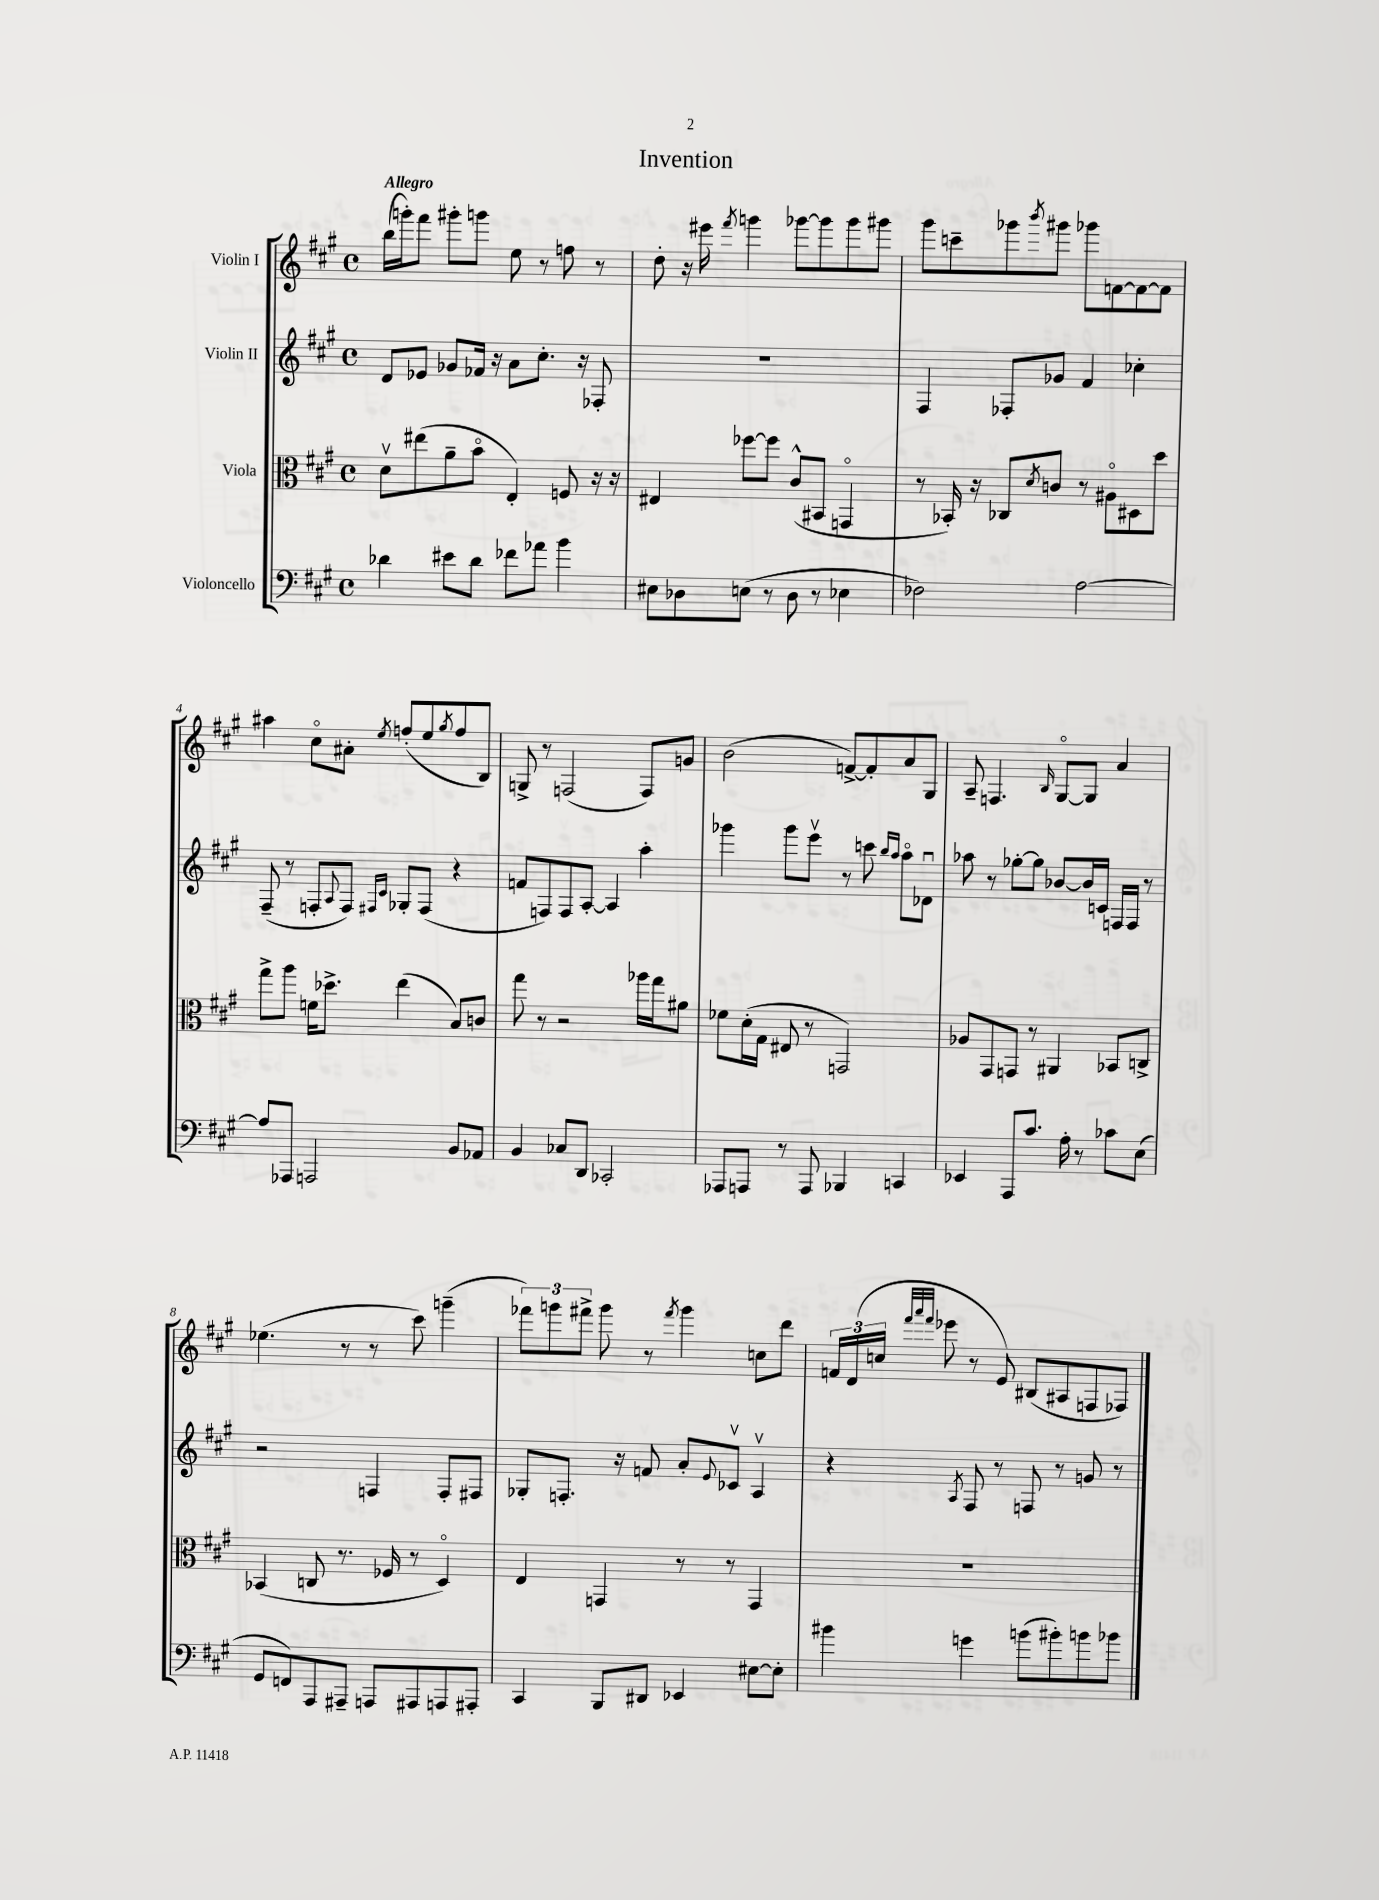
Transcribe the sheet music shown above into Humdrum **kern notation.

**kern	**kern	**kern	**kern
*part4	*part3	*part2	*part1
*staff4	*staff3	*staff2	*staff1
*I"Violoncello	*I"Viola	*I"Violin II	*I"Violin I
*clefF4	*clefC3	*clefG2	*clefG2
*k[f#c#g#]	*k[f#c#g#]	*k[f#c#g#]	*k[f#c#g#]
*M4/4	*M4/4	*M4/4	*M4/4
*met(c)	*met(c)	*met(c)	*met(c)
=1	=1	=1	=1
!	!	!	!LO:TX:a:B:t=Allegro
4d-X\	8dv\L	8d/L	(16bb\LL
.	.	.	16gggn'\J)
.	(8ee#X\	8e-X/J	8fff#\J
8e#X\L	8a~\	8g-X/L	8ggg#X'\L
8d-\J	8b\J	16f-X/Jk	8gggn\J
.	.	16r	.
8f-X\L	4E'/)	8a\L	8ee\
8a-X\J	.	8.cc#'\J	8r
4b\	8Fn/	.	8ffn\
.	.	16r	.
.	16r	8F-X'/	8r
.	16r	.	.
=2	=2	=2	=2
8E#X\L	4E#X/	1r	8dd'\
8D-X\	.	.	16r
.	.	.	16eee#X\
.	.	.	8qfff#/
(8En\J	[8ff-X\L	.	4gggn\
8r	8ff-\J]	.	.
8D-\	(8c#^^/L	.	[8ggg-X\L
8r	8BB#X/J	.	8ggg-\]
4E-X\	4GGn/	.	8ggg-\
.	.	.	8ggg#X\J
=3	=3	=3	=3
2F-X\)	8r	4F#/	8ggg#\L
.	16BB-X'/)	.	8cccn~\
.	16r	.	.
.	8C-X/L	8F-X'/L	8ggg-X\
.	8qd/	.	8qbbb/
.	8cn/J	8g-X/J	8ggg#X\J
[2A\	8r	4f#/	8ggg-X\L
.	8A#X\L	.	[8fn\
.	8D#X\	4cc-X'\	8f\_
.	8dd\J	.	8f\J]
!!LO:LB:g=z
=4	=4	=4	=4
8A/L]	8gg#^\L	(8F#~/	4aa#X\
8AAA-X/J	8aa\J	8r	.
2AAAn/	16fn\KL	8Fn'/L	8cc#\L
.	8.dd-X^\J	.	.
.	.	8qqA/	.
.	.	8F/J)	8a#X'\J
.	.	16qqF#X/LL	.
.	.	16qqc#/JJ	8qee/
.	(4ee\	8G-X'/L	(8ffn'/L
.	.	(8F#/J	8ee/
.	.	.	8qgg#/
8BB/L	8B/L)	4r	8ff/
8AA-X/J	8cn/J	.	8B/J)
=5	=5	=5	=5
4BB/	8gg#\	8fn/L	8Gn^/
.	8r	8Fn/)	8r
8C-X/L	2r	8F/	(2Fn/
8DD/J	.	[8A'/J	.
2CC-X'/	.	4A/]	.
.	16aa-X\LL	4aa'\	8F/L)
.	16gg#\J	.	.
.	8a#X\J	.	8gn/J
=6	=6	=6	=6
8AAA-X/L	8f-X\L	4ggg-X\	(2b\
8AAAn/J	(16d'\L	.	.
.	16G#\JJ	.	.
8r	8E#X/	8ggg-\L	.
8AAA/	8r	8eeev\J	.
4BBB-X/	2GGn/)	8r	[8fn^/L)
.	.	8cccn\	8f'/]
.	.	16qqbb/LL	.
.	.	16qqaa/JJ	.
4CCn/	.	8aa\L	8a/
.	.	8d-Xu\J	8G#/J
=7	=7	=7	=7
4EE-X/	8A-X/L	8aa-X\	8A~/
.	8GG#/	8r	4.Fn/
8AAA/L	8GGn/J	[8gg-X'\L	.
8.c#/J	8r	8gg-\J]	.
.	.	.	16qqB/
.	4AA#X/	[8b-X/L	[8G#/L
16A'\	.	.	.
8r	.	16b-/L]	8G#/J]
.	.	16cn/JJ	.
8c-X\L	8BB-X/L	16Fn/LL	4a/
.	.	16F/JJ	.
(8E\J	8Cn^/J	8r	.
!!LO:LB:g=z
=8	=8	=8	=8
8GG#/L	(4BB-X/	2r	(4.ee-X\
8FFn/)	.	.	.
8AAA/	8Cn/	.	.
8AAA#X~/J	8.r	.	8r
8AAAn/L	.	4Fn/	8r
.	16F-X/	.	.
8AAA#X/	8r	.	8ccc#\)
8AAAn/	4D/)	8F'/L	(4gggn~\
8AAA#X'/J	.	8F#X/J	.
=9	=9	=9	=9
4CC#/	4E/	8G-X'/L	12fff-X\L)
.	.	.	12gggn\
.	.	8.Fn'/J	.
.	.	.	12fff#X^\J
8BBB/L	4GGn/	.	8ggg\
.	.	16r	.
8DD#X/J	.	8fn/	8r
.	.	.	8qfff#/
4EE-X/	8r	8a'/L	4ggg\
.	.	8qqe/	.
.	8r	8c-Xv/J	.
[8E#X\L	4GG/	4Av/	8ccn\L
8E#'\J]	.	.	8ddd\J
=10	=10	=10	=10
4b#X\	1r	4r	24fn/LL
.	.	.	(24d/
.	.	.	24ccn/JJ
.	.	.	32qqfff#/LLL
.	.	.	32qqaaa/
.	.	.	32qqfff#/JJJ
.	.	.	8eee-X\
.	.	8qA/	.
4gn\	.	8F#/	8r
.	.	8r	8e/)
(8bn\L	.	8Fn/	(8B#X/L
8b#X'\)	.	8r	8A#X/
8bn\	.	8gn/	8Fn/
8b-X\J	.	8r	8F-X/J)
==	==	==	==
*-	*-	*-	*-
